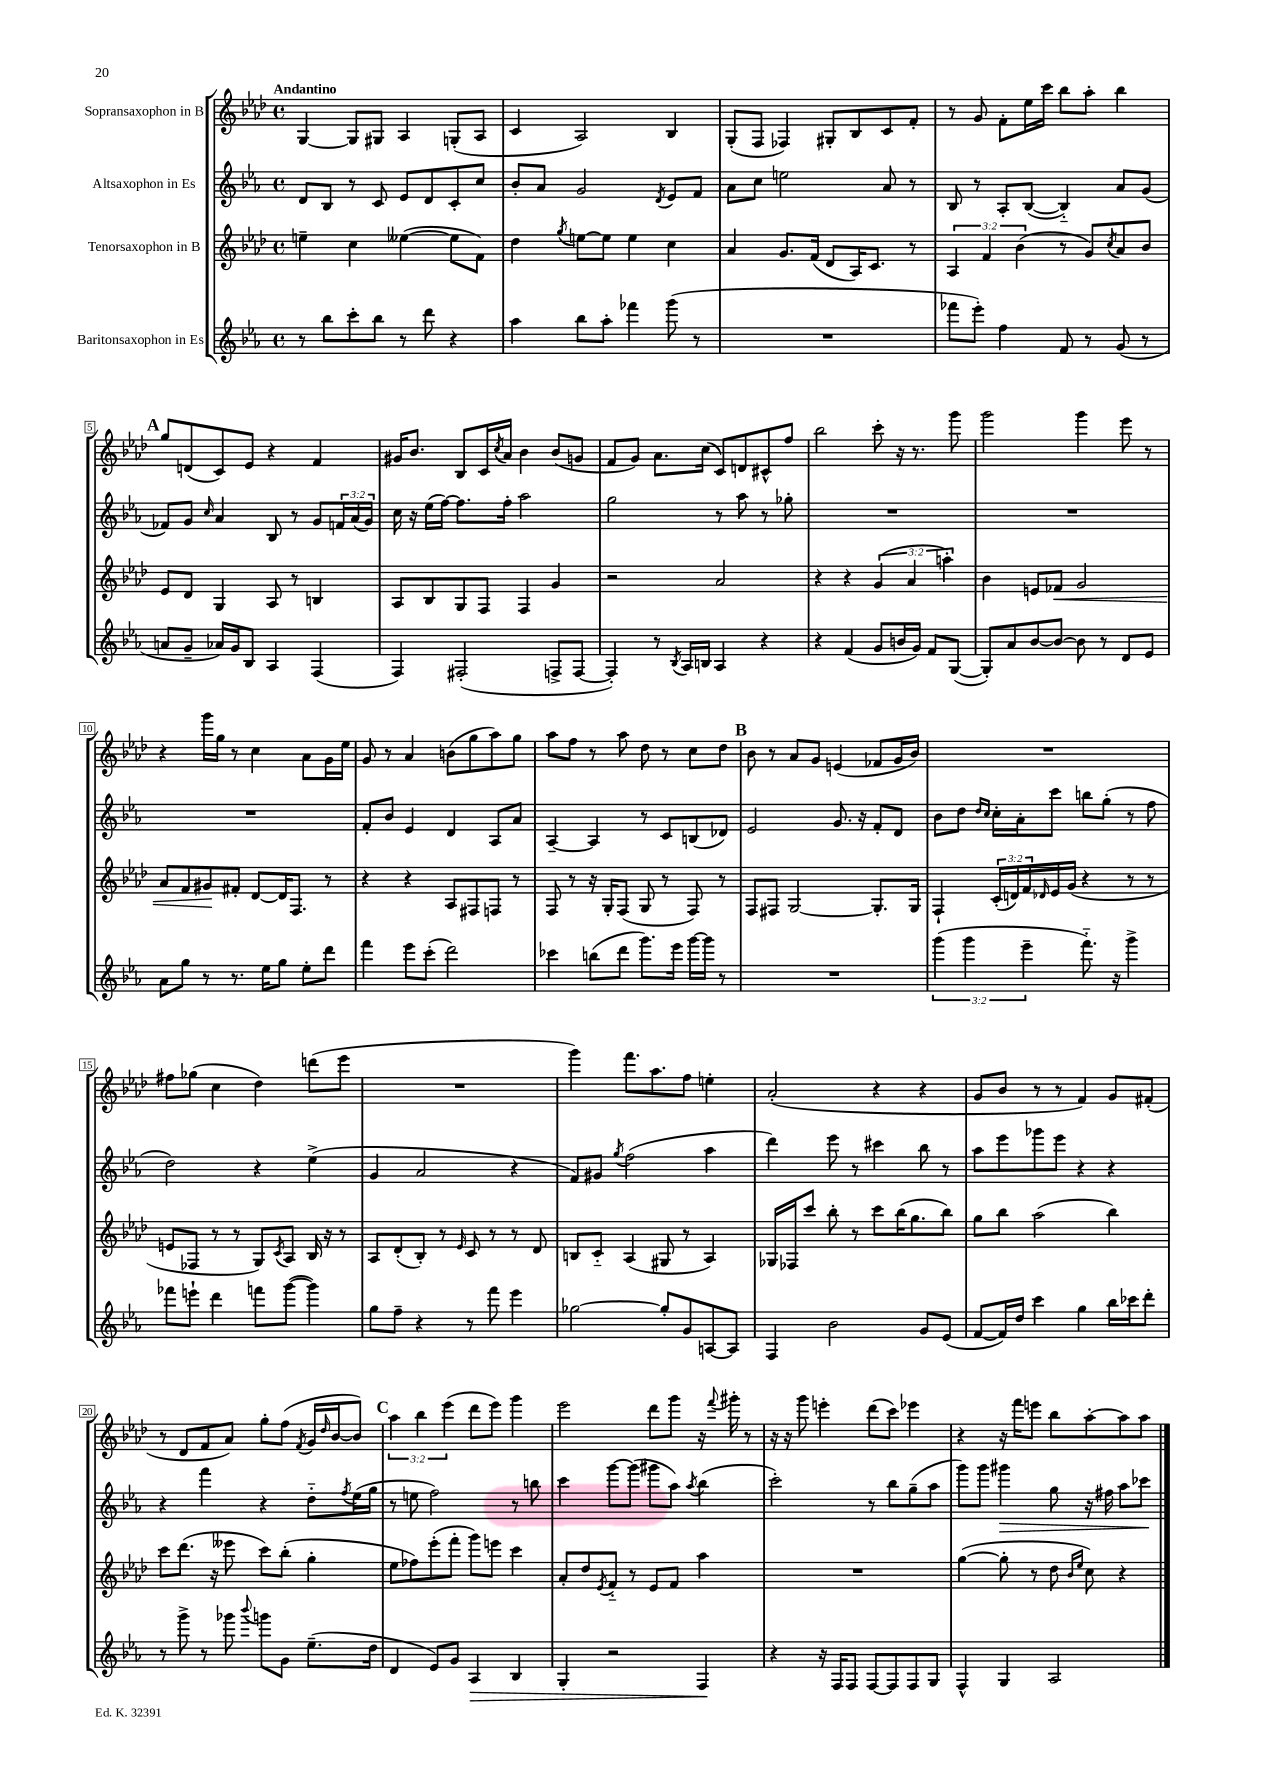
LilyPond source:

<<
\new StaffGroup <<
\new Staff = "s0" \with { instrumentName = "Sopransaxophon in B" } {
    \clef treble \key aes \major \defaultTimeSignature \time 4/4 \override Staff.TupletNumber.text = #tuplet-number::calc-fraction-text \tempo "Andantino"
    g4~ g8 gis8 aes4 g8-.( aes8 |
    c'4 aes2) bes4 |
    g8-.( f8 fes4) gis8-. bes8 c'8 f'8-. |
    r8 g'8 f'8-. ees''16 c'''16 bes''8 aes''8-. bes''4 |
    \mark \markup { \bold "A" } g''8 d'8( c'8) ees'8 r4 f'4 |
    gis'16 bes'8. bes8 c'16 \acciaccatura { c''8 } aes'16 bes'4 bes'8( g'8 |
    f'8 g'8) aes'8. c''16( c'8) d'8 cis'8-^ f''8 |
    bes''2 c'''8-. r16 r8. g'''8 |
    g'''2 g'''4 ees'''8 r8 |
    r4 g'''16 g''16 r8 c''4 aes'8 g'16 ees''16 |
    g'8 r8 aes'4 b'8( g''8 aes''8) g''8 |
    aes''8 f''8 r8 aes''8 des''8 r8 c''8 des''8 |
    \mark \markup { \bold "B" } bes'8 r8 aes'8 g'8 e'4( fes'8 g'16 bes'16) |
    R1 |
    fis''8 ges''8( c''4 des''4) d'''8( ees'''8 |
    R1 |
    g'''4) f'''8. aes''8. f''8 e''4-. |
    aes'2-.( r4 r4 |
    g'8 bes'8 r8 r8 f'4) g'8 fis'8-.( |
    r8 des'8 f'8 aes'8) g''8-. f''8( \acciaccatura { f'8 } g'16 \grace { des''16 } bes'16~ bes'8) |
    \mark \markup { \bold "C" } \tuplet 3/2 { aes''4 bes''4 ees'''4( } des'''8 ees'''8) g'''4 |
    ees'''2 des'''8 g'''8 r16 \appoggiatura { f'''8 } gis'''16-. r8 |
    r16 r16 g'''8 e'''4-. des'''8( c'''8) ees'''4 |
    r4 r16 f'''16 e'''8 bes''8 aes''8~-. aes''8 aes''8 \bar "|." |
}
\new Staff = "s1" \with { instrumentName = "Altsaxophon in Es" } {
    \clef treble \key ees \major \defaultTimeSignature \time 4/4 \override Staff.TupletNumber.text = #tuplet-number::calc-fraction-text
    d'8 bes8 r8 c'8 ees'8 d'8 c'8-. c''8 |
    bes'8-. aes'8 g'2 \acciaccatura { d'8 } ees'8 f'8 |
    aes'8 c''8 e''2 aes'8 r8 |
    bes8 r8 aes8-. bes8~( bes4-_) aes'8 g'8( |
    \mark \markup { \bold "A" } fes'8) g'8 \grace { c''16 } aes'4 bes8 r8 g'8 \tuplet 3/2 { f'16 aes'16( g'16) } |
    c''16 r16 ees''16( f''16~) f''8. f''16-. aes''2 |
    g''2 r8 aes''8 r8 ges''8-. |
    R1 |
    R1 |
    R1 |
    f'8-. bes'8 ees'4 d'4 aes8 aes'8 |
    aes4~-- aes4 r8 c'8 b8( des'8) |
    \mark \markup { \bold "B" } ees'2 g'8. r16 f'8-. d'8 |
    bes'8 d''8 \grace { d''16 c''16 } c''16-. aes'16-. c'''8 b''8 g''8-.( r8 f''8 |
    d''2) r4 ees''4->( |
    g'4 aes'2 r4 |
    f'8) gis'8 \acciaccatura { g''8 } f''2( aes''4 |
    d'''4) ees'''8 r8 cis'''4 bes''8 r8 |
    aes''8 ees'''8 ges'''8 ees'''8 r4 r4 |
    r4 f'''4 r4 d''8-_ \acciaccatura { f''8 } ees''16( g''16 |
    \mark \markup { \bold "C" } r8 e''8 f''2) r8 b''8 |
    c'''4 g'''8~ g'''8( gis'''8 aes''8) \acciaccatura { aes''8 } bes''4( |
    c'''2-.) r8 bes''8 g''8--( aes''8 |
    g'''8) g'''8 gis'''4\> g''8 r16 fis''16 aes''8 ces'''8\! \bar "|." |
}
\new Staff = "s2" \with { instrumentName = "Tenorsaxophon in B" } {
    \clef treble \key aes \major \defaultTimeSignature \time 4/4 \override Staff.TupletNumber.text = #tuplet-number::calc-fraction-text
    e''4-- c''4 eeses''4~( eeses''8 f'8) |
    des''4 \acciaccatura { g''8 } e''8~ e''8 e''4 c''4 |
    aes'4 g'8. f'16( des'8 aes16) c'8. r8 |
    \tuplet 3/2 { aes4 f'4 bes'4( } r8 g'8) \acciaccatura { c''8 } aes'8 bes'8 |
    \mark \markup { \bold "A" } ees'8 des'8 g4 aes8 r8 b4 |
    aes8 bes8 g8 f8 f4 g'4 |
    r2 aes'2 |
    r4 r4 \tuplet 3/2 { g'4( aes'4 a''4-.) } |
    bes'4 e'8 fes'8\< g'2 |
    aes'8 f'8 gis'8\! fis'8-. des'8~ des'16 f8. r8 |
    r4 r4 aes8 fis8 f8 r8 |
    f8 r8 r16 g16-. f8( g8 r8 f8) r8 |
    \mark \markup { \bold "B" } f8 fis8 g2~ g8.-. g16 |
    f4-! \tuplet 3/2 { c'16-.( d'16) f'16 } \grace { des'16 } ees'16 g'16( r4 r8 r8 |
    e'8 fes8 r8 r8 g8) \acciaccatura { c'8 } aes8 bes16 r16 r8 |
    aes8 des'8-.( bes8-.) r8 \grace { ees'16 } c'8 r8 r8 des'8 |
    b8 c'8-_ aes4( gis8 r8 aes4) |
    ges16 fes16 c'''8 bes''8-. r8 c'''8 bes''16( g''8. bes''8) |
    g''8 bes''8 aes''2( bes''4) |
    c'''8 des'''8.( r16 eeses'''8 c'''8) bes''8-.( g''4-. |
    \mark \markup { \bold "C" } ees''8 fes''8) ees'''8-.( f'''8-. g'''8) e'''8 c'''4 |
    aes'8-. des''8 \acciaccatura { ees'8 } f'8-_ r8 ees'8 f'8 aes''4 |
    R1 |
    g''4~( g''8-. r8 des''8 \grace { bes'16 ees''16 } c''8) r4 \bar "|." |
}
\new Staff = "s3" \with { instrumentName = "Baritonsaxophon in Es" } {
    \clef treble \key ees \major \defaultTimeSignature \time 4/4 \override Staff.TupletNumber.text = #tuplet-number::calc-fraction-text
    r8 bes''8 c'''8-. bes''8 r8 d'''8 r4 |
    aes''4 bes''8 aes''8-. fes'''4 g'''8( r8 |
    R1 |
    fes'''8 ees'''8-.) f''4 f'8 r8 g'8( r8 |
    \mark \markup { \bold "A" } a'8 g'8-- aes'16) g'16 bes8 aes4 f4( |
    f4) fis2-.( f8-> f8~ |
    f4-.) r8 \acciaccatura { bes8 } aes16 b16 aes4 r4 |
    r4 f'4( g'8 b'16 g'16) f'8 g8~( |
    g8-.) aes'8 bes'8~ bes'8~ bes'8 r8 d'8 ees'8 |
    aes'8 g''8 r8 r8. ees''16 g''8 ees''8-. d'''8 |
    f'''4 ees'''8 c'''8-.( d'''2) |
    ces'''4 b''8( d'''8 g'''8.) ees'''16 g'''16~ g'''16 r8 |
    \mark \markup { \bold "B" } R1 |
    \tuplet 3/2 { g'''4( g'''4 ees'''4-- } f'''8.-_) r16 g'''4-> |
    fes'''8 e'''8-! d'''4 f'''8 g'''8~( g'''4) |
    g''8 f''8-- r4 r8 f'''8 ees'''4 |
    ges''2~ ges''8-. g'8 a8~ a8 |
    f4 bes'2 g'8 ees'8( |
    f'8~ f'16) d''16 c'''4 g''4 bes''16 ces'''16 d'''8-. |
    r8 g'''8-> r8 ges'''8 \appoggiatura { bes'''8 } g'''8 g'8 ees''8.--( d''16 |
    \mark \markup { \bold "C" } d'4 ees'8) g'8 aes4\> bes4 |
    g4-. r2 f4\! |
    r4 r16 f16 f8 f8~ f8 f8 g8 |
    f4-^ g4 aes2 \bar "|." |
}
>>
>>
\layout { \context { \Score \override BarNumber.stencil = #(make-stencil-boxer 0.1 0.3 ly:text-interface::print) } }
